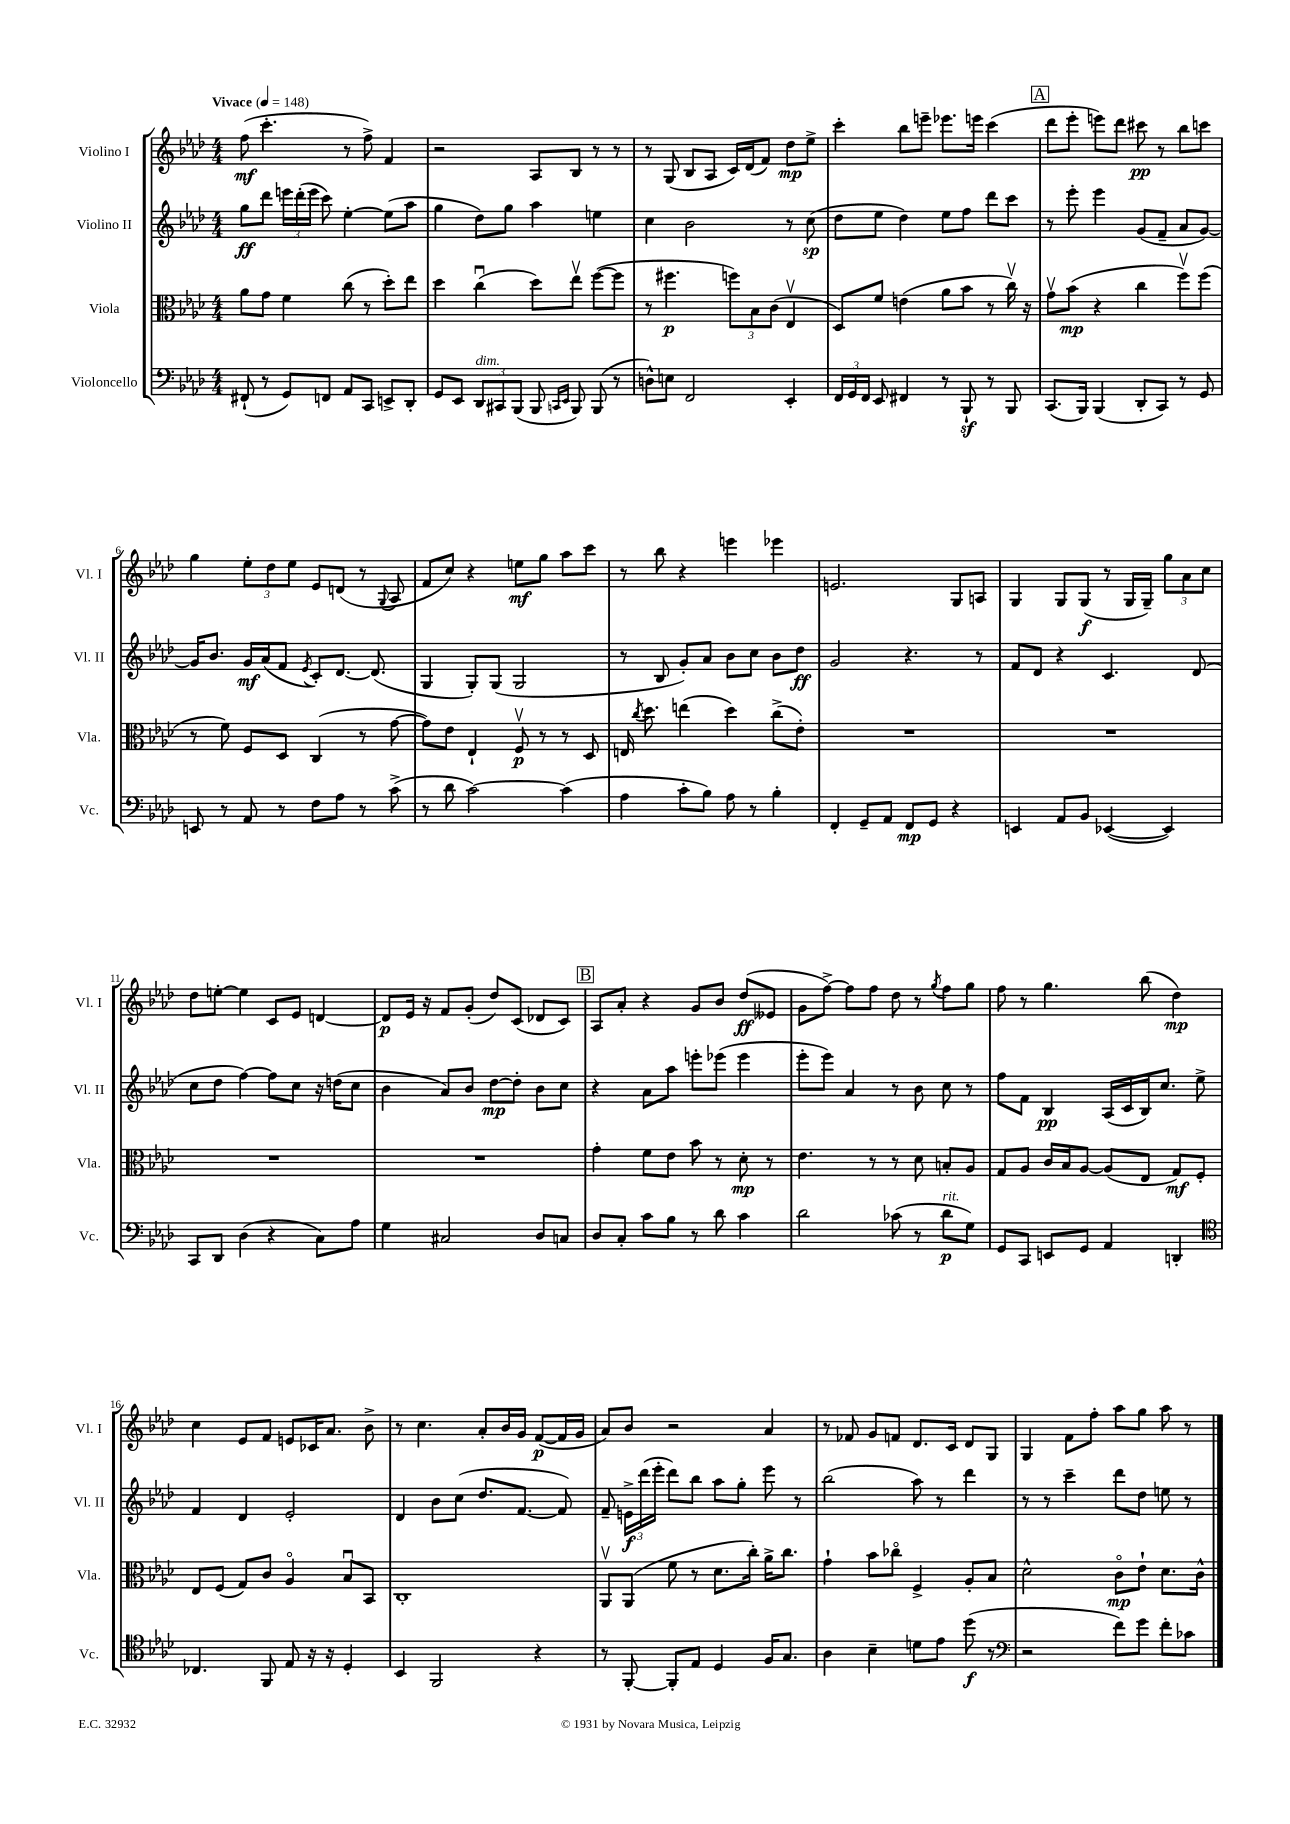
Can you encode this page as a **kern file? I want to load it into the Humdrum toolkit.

**kern	**dynam	**kern	**dynam	**kern	**dynam	**kern	**dynam
*part4	*part4	*part3	*part3	*part2	*part2	*part1	*part1
*staff4	*staff4	*staff3	*staff3	*staff2	*staff2	*staff1	*staff1
*I"Violoncello	*	*I"Viola	*	*I"Violino II	*	*I"Violino I	*
*I'Vc.	*	*I'Vla.	*	*I'Vl. II	*	*I'Vl. I	*
*clefF4	*	*clefC3	*	*clefG2	*	*clefG2	*
*k[b-e-a-d-]	*	*k[b-e-a-d-]	*	*k[b-e-a-d-]	*	*k[b-e-a-d-]	*
*M4/4	*	*M4/4	*	*M4/4	*	*M4/4	*
*MM148	*	*MM148	*	*MM148	*	*MM148	*
=1	=1	=1	=1	=1	=1	=1	=1
!	!	!	!	!	!	!LO:TX:a:B:t=Vivace	!
(8FF#X`/	.	8a-\L	.	8gg\L	ff	(8ff\	mf
8r	.	8g\J	.	8ddd-\J	.	4.ccc'\	.
8GG/L)	.	4f\	.	24eeen\LL	.	.	.
.	.	.	.	(24ddd-'\	.	.	.
.	.	.	.	24eee\JJ	.	.	.
8FFn/J	.	.	.	8ccc\)	.	.	.
8AA-/L	.	(8cc\	.	[4ee-'\	.	8r	.
8CC/J	.	8r	.	.	.	8ff^\)	.
8EEn^/L	.	8dd-'\L)	.	(8ee-\L]	.	4f/	.
8DD-'/J	.	8ee-\J	.	8aa-\J	.	.	.
=2	=2	=2	=2	=2	=2	=2	=2
8GG/L	.	4dd-\	.	4gg\	.	2r	.
8EE-/J	.	.	.	.	.	.	.
!LO:TX:a:i:t=dim.	!	!	!	!	!	!	!
12DD-/L	.	(4ccu\	.	8dd-\L)	.	.	.
12CC#X/	.	.	.	.	.	.	.
.	.	.	.	8gg\J	.	.	.
(12BBB-/J	.	.	.	.	.	.	.
8BBB-/	.	8dd-\L)	.	4aa-\	.	8A-/L	.
16qqCCn/LL	.	.	.	.	.	.	.
16qqEE-/JJ	.	.	.	.	.	.	.
8BBB-/)	.	8ee-v\J	.	.	.	8B-/J	.
(8BBB-/	.	([8ff\L	.	4een\	.	8r	.
8r	.	8ff\J]	.	.	.	8r	.
=3	=3	=3	=3	=3	=3	=3	=3
8Dn^^\L)	.	8r	.	4cc\	.	8r	.
8En\J	.	4.ff#X\	p	.	.	(8G/	.
2FF/	.	.	.	2b-\	.	8B-/L	.
.	.	.	.	.	.	8A-/J	.
.	.	12ffn\L)	.	.	.	16c/LL)	.
.	.	.	.	.	.	(16d-/J	.
.	.	12B-\	.	.	.	.	.
.	.	.	.	.	.	8f/J)	.
.	.	(12c\J	.	.	.	.	.
4EE-'/	.	4E-v/	.	8r	.	8dd-\L	mp
.	.	.	.	(8cc\	sp	8ee-^\J	.
=4	=4	=4	=4	=4	=4	=4	=4
24FF/LL	.	8D-/L)	.	8dd-\L	.	4ccc'\	.
24GG/	.	.	.	.	.	.	.
24FF/JJ	.	.	.	.	.	.	.
8EE-/	.	8f/J	.	8ee-\J	.	.	.
4FF#X/	.	(4en\	.	4dd-\)	.	8bb-\L	.
.	.	.	.	.	.	8eeen~\J	.
8r	.	8a-\L	.	8ee-\L	.	8.eee-X\L	.
8BBB-z`/	.	8b-\J	.	8ff\J	.	.	.
.	.	.	.	.	.	16eeen\Jk	.
8r	.	8r	.	8ddd-\L	.	(4ccc\	.
8BBB-/	.	16ccv\)	.	8ccc\J	.	.	.
.	.	16r	.	.	.	.	.
!!LO:REH:place=s1:t=A
=5	=5	=5	=5	=5	=5	=5	=5
(8.CC/L	.	8gv\L	.	8r	.	8ddd-\L	.
.	.	(8b-\J	mp	8eee-'\	.	8eee-'\J	.
16BBB-/Jk)	.	.	.	.	.	.	.
(4BBB-/	.	4r	.	4eee-\	.	8eeen\L)	.
.	.	.	.	.	.	8ddd-\J	.
8DD-'/L	.	4cc\	.	(8g/L	.	8ccc#X\	pp
8CC/J)	.	.	.	8f~/J	.	8r	.
8r	.	8ffv\L)	.	8a-/L	.	8bb-\L	.
8GG/	.	(8ff\J	.	[8g/J)	.	8cccn\J	.
!!LO:LB:g=z
=6	=6	=6	=6	=6	=6	=6	=6
8EEn/	.	8r	.	16g/KL]	.	4gg\	.
.	.	.	.	8.b-/J	.	.	.
8r	.	8f\)	.	.	.	.	.
8AA-/	.	8F/L	.	16g/LL	mf	12ee-'\L	.
.	.	.	.	(16a-/J	.	.	.
.	.	.	.	.	.	12dd-\	.
8r	.	8D-/J	.	8f/J	.	.	.
.	.	.	.	.	.	12ee-\J	.
.	.	.	.	8qe-/	.	.	.
8F\L	.	(4C/	.	8c'/L)	.	8e-/L	.
8A-\J	.	.	.	[8.d-/J	.	(8dn/J	.
8r	.	8r	.	.	.	8r	.
.	.	.	.	(8.d-/]	.	.	.
.	.	.	.	.	.	8qqG/	.
(8c^\	.	[8g\	.	.	.	8A-/	.
=7	=7	=7	=7	=7	=7	=7	=7
8r	.	8g\L])	.	4G/	.	8f/L	.
8d-\	.	8e-\J	.	.	.	8cc/J)	.
[2c\)	.	4E-`/	.	8G'/L)	.	4r	.
.	.	.	.	(8G/J	.	.	.
.	.	8Fv/	p	2G/	.	8een\L	mf
.	.	8r	.	.	.	8gg\J	.
(4c\]	.	8r	.	.	.	8aa-\L	.
.	.	8D-/	.	.	.	8ccc\J	.
=8	=8	=8	=8	=8	=8	=8	=8
4A-\	.	16En/	.	8r	.	8r	.
.	.	8qcc/	.	.	.	.	.
.	.	8.dd-\	.	.	.	.	.
.	.	.	.	8B-/	.	8bb-\	.
8c'\L	.	(4een\	.	8g'/L)	.	4r	.
8B-\J)	.	.	.	8a-/J	.	.	.
8A-\	.	4dd-\)	.	8b-\L	.	4eeen\	.
8r	.	.	.	8cc\J	.	.	.
4B-'\	.	(8cc^\L	.	8b-\L	.	4eee-X\	.
.	.	8e-'\J)	.	8dd-\J	ff	.	.
=9	=9	=9	=9	=9	=9	=9	=9
4FF'/	.	1r	.	2g/	.	2.en/	.
8GG~/L	.	.	.	.	.	.	.
8AA-/J	.	.	.	.	.	.	.
8FF/L	mp	.	.	4.r	.	.	.
8GG/J	.	.	.	.	.	.	.
4r	.	.	.	.	.	8G/L	.
.	.	.	.	8r	.	8An/J	.
=10	=10	=10	=10	=10	=10	=10	=10
4EEn/	.	1r	.	8f/L	.	4G/	.
.	.	.	.	8d-/J	.	.	.
8AA-/L	.	.	.	4r	.	8G/L	.
8BB-/J	.	.	.	.	.	(8G/J	f
([4EE-X/	.	.	.	4.c/	.	8r	.
.	.	.	.	.	.	16G/LL	.
.	.	.	.	.	.	16G~/JJ)	.
4EE-/])	.	.	.	.	.	12gg\L	.
.	.	.	.	.	.	12a-\	.
.	.	.	.	(8d-/	.	.	.
.	.	.	.	.	.	12cc\J	.
!!LO:LB:g=z
=11	=11	=11	=11	=11	=11	=11	=11
8CC/L	.	1r	.	8cc\L	.	8dd-\L	.
8DD-/J	.	.	.	8dd-\J	.	[8een'\J	.
(4D-\	.	.	.	[4ff\)	.	4ee\]	.
4r	.	.	.	8ff\L]	.	8c/L	.
.	.	.	.	8cc\J	.	8e-/J	.
8C\L)	.	.	.	16r	.	[4dn/	.
.	.	.	.	(16ddn\KL	.	.	.
8A-\J	.	.	.	8cc\J	.	.	.
=12	=12	=12	=12	=12	=12	=12	=12
4G\	.	1r	.	4b-\	.	8d/L]	p
.	.	.	.	.	.	16e-/Jk	.
.	.	.	.	.	.	16r	.
2C#X/	.	.	.	8a-/L)	.	8f/L	.
.	.	.	.	8b-/J	.	(8g'/J	.
.	.	.	.	[8dd-\L	mp	8dd-/L)	.
.	.	.	.	8dd-'\J]	.	(8c/J	.
8D-/L	.	.	.	8b-\L	.	8d-X/L	.
8Cn/J	.	.	.	8cc\J	.	8c/J)	.
!!LO:REH:place=s1:t=B
=13	=13	=13	=13	=13	=13	=13	=13
8D-/L	.	4g'\	.	4r	.	8A-/L	.
8C'/J	.	.	.	.	.	8a-'/J	.
8c\L	.	8f\L	.	8a-\L	.	4r	.
8B-\J	.	8e-\J	.	8aa-\J	.	.	.
8r	.	8b-\	.	8eeen'\L	.	8g/L	.
8d-\	.	8r	.	(8eee-X\J	.	8b-/J	.
4c\	.	8d-'\	mp	4eee-\	.	(8dd-/L	ff
.	.	8r	.	.	.	8e--X/J	.
=14	=14	=14	=14	=14	=14	=14	=14
2d-\	.	4.e-\	.	8eee-'\L	.	8g\L	.
.	.	.	.	8eee-\J)	.	[8ff^\J)	.
.	.	.	.	4a-/	.	8ff\L]	.
.	.	8r	.	.	.	8ff\J	.
(8c-X\	.	8r	.	8r	.	8dd-\	.
8r	.	8d-\	.	8b-\	.	8r	.
.	.	.	.	.	.	8qgg/	.
!LO:TX:a:i:t=rit.	!	!	!	!	!	!	!
8d-\L	p	8Bn'/L	.	8cc\	.	8ff\L	.
8G\J)	.	8A-/J	.	8r	.	8gg\J	.
=15	=15	=15	=15	=15	=15	=15	=15
8GG/L	.	8G/L	.	8ff\L	.	8ff\	.
8CC/J	.	8A-/J	.	8f\J	.	8r	.
8EEn/L	.	16c/LL	.	4B-/	pp	4.gg\	.
.	.	16B-/J	.	.	.	.	.
8GG/J	.	[8A-/J	.	.	.	.	.
4AA-/	.	(8A-/L]	.	(16A-/LL	.	.	.
.	.	.	.	16c/	.	.	.
.	.	8E-/J	.	16B-/J)	.	(8bb-\	.
.	.	.	.	8.cc/J	.	.	.
4DDn'/	.	8G/L)	mf	.	.	4dd-\)	mp
.	.	8F'/J	.	8ee-^\	.	.	.
!!LO:LB:g=z
=16	=16	=16	=16	=16	=16	=16	=16
*clefC4	*	*	*	*	*	*	*
4.C-X/	.	8E-/L	.	4f/	.	4cc\	.
.	.	(8F/J	.	.	.	.	.
.	.	8G/L)	.	4d-/	.	8e-/L	.
8FF/	.	8c/J	.	.	.	8f/J	.
8E-/	.	4A-/	.	2e-'/	.	8en/L	.
16r	.	.	.	.	.	16c-X/K	.
16r	.	.	.	.	.	8.a-/J	.
4D-'/	.	8B-u/L	.	.	.	.	.
.	.	8BB-/J	.	.	.	8b-^\	.
=17	=17	=17	=17	=17	=17	=17	=17
4BB-/	.	1C'	.	4d-/	.	8r	.
.	.	.	.	.	.	4.cc\	.
2FF/	.	.	.	8b-\L	.	.	.
.	.	.	.	(8cc\J	.	.	.
.	.	.	.	8.dd-/L	.	8a-'/L	.
.	.	.	.	.	.	16b-/L	.
.	.	.	.	[8.f/J	.	16g/JJ	.
4r	.	.	.	.	.	([8f/L	p
.	.	.	.	8f/])	.	16f/L]	.
.	.	.	.	.	.	16g/JJ	.
=18	=18	=18	=18	=18	=18	=18	=18
8r	.	8AA-v/L	.	8f~/	.	8a-/L)	.
[8FF'/	.	(8AA-/J	.	24en^\LL	f	8b-/J	.
.	.	.	.	(24ddd-\	.	.	.
.	.	.	.	24eee-'\JJ	.	.	.
8FF'/L]	.	8f\	.	8ddd-\L)	.	2r	.
8E-/J	.	8r	.	8bb-\J	.	.	.
4D-/	.	8.d-\L	.	8aa-\L	.	.	.
.	.	.	.	8gg'\J	.	.	.
.	.	16cc'\Jk)	.	.	.	.	.
16F/KL	.	16a-^\KL	.	8eee-\	.	4a-/	.
8.G/J	.	8.cc\J	.	.	.	.	.
.	.	.	.	8r	.	.	.
=19	=19	=19	=19	=19	=19	=19	=19
4A-\	.	4g`\	.	(2bb-\	.	8r	.
.	.	.	.	.	.	8f-X/	.
4B-~\	.	8b-\L	.	.	.	8g/L	.
.	.	8cc-X\J	.	.	.	8fn/J	.
8dn\L	.	4F^/	.	8aa-\)	.	8.d-/L	.
8e-\J	.	.	.	8r	.	.	.
.	.	.	.	.	.	16c/Jk	.
(8dd-\	f	8A-'/L	.	4ddd-\	.	8d-/L	.
8r	.	8B-/J	.	.	.	8G/J	.
=20	=20	=20	=20	=20	=20	=20	=20
*clefF4	*	*	*	*	*	*	*
2r	.	2d-^^\	.	8r	.	4G/	.
.	.	.	.	8r	.	.	.
.	.	.	.	4ccc~\	.	8f\L	.
.	.	.	.	.	.	8ff'\J	.
8f\L)	.	8c\L	mp	8ddd-\L	.	8aa-\L	.
8g\J	.	8e-`\J	.	8dd-\J	.	8gg\J	.
8f'\L	.	8.d-\L	.	8een\	.	8aa-\	.
8c-X\J	.	.	.	8r	.	8r	.
.	.	16c^^\Jk	.	.	.	.	.
==	==	==	==	==	==	==	==
*-	*-	*-	*-	*-	*-	*-	*-
